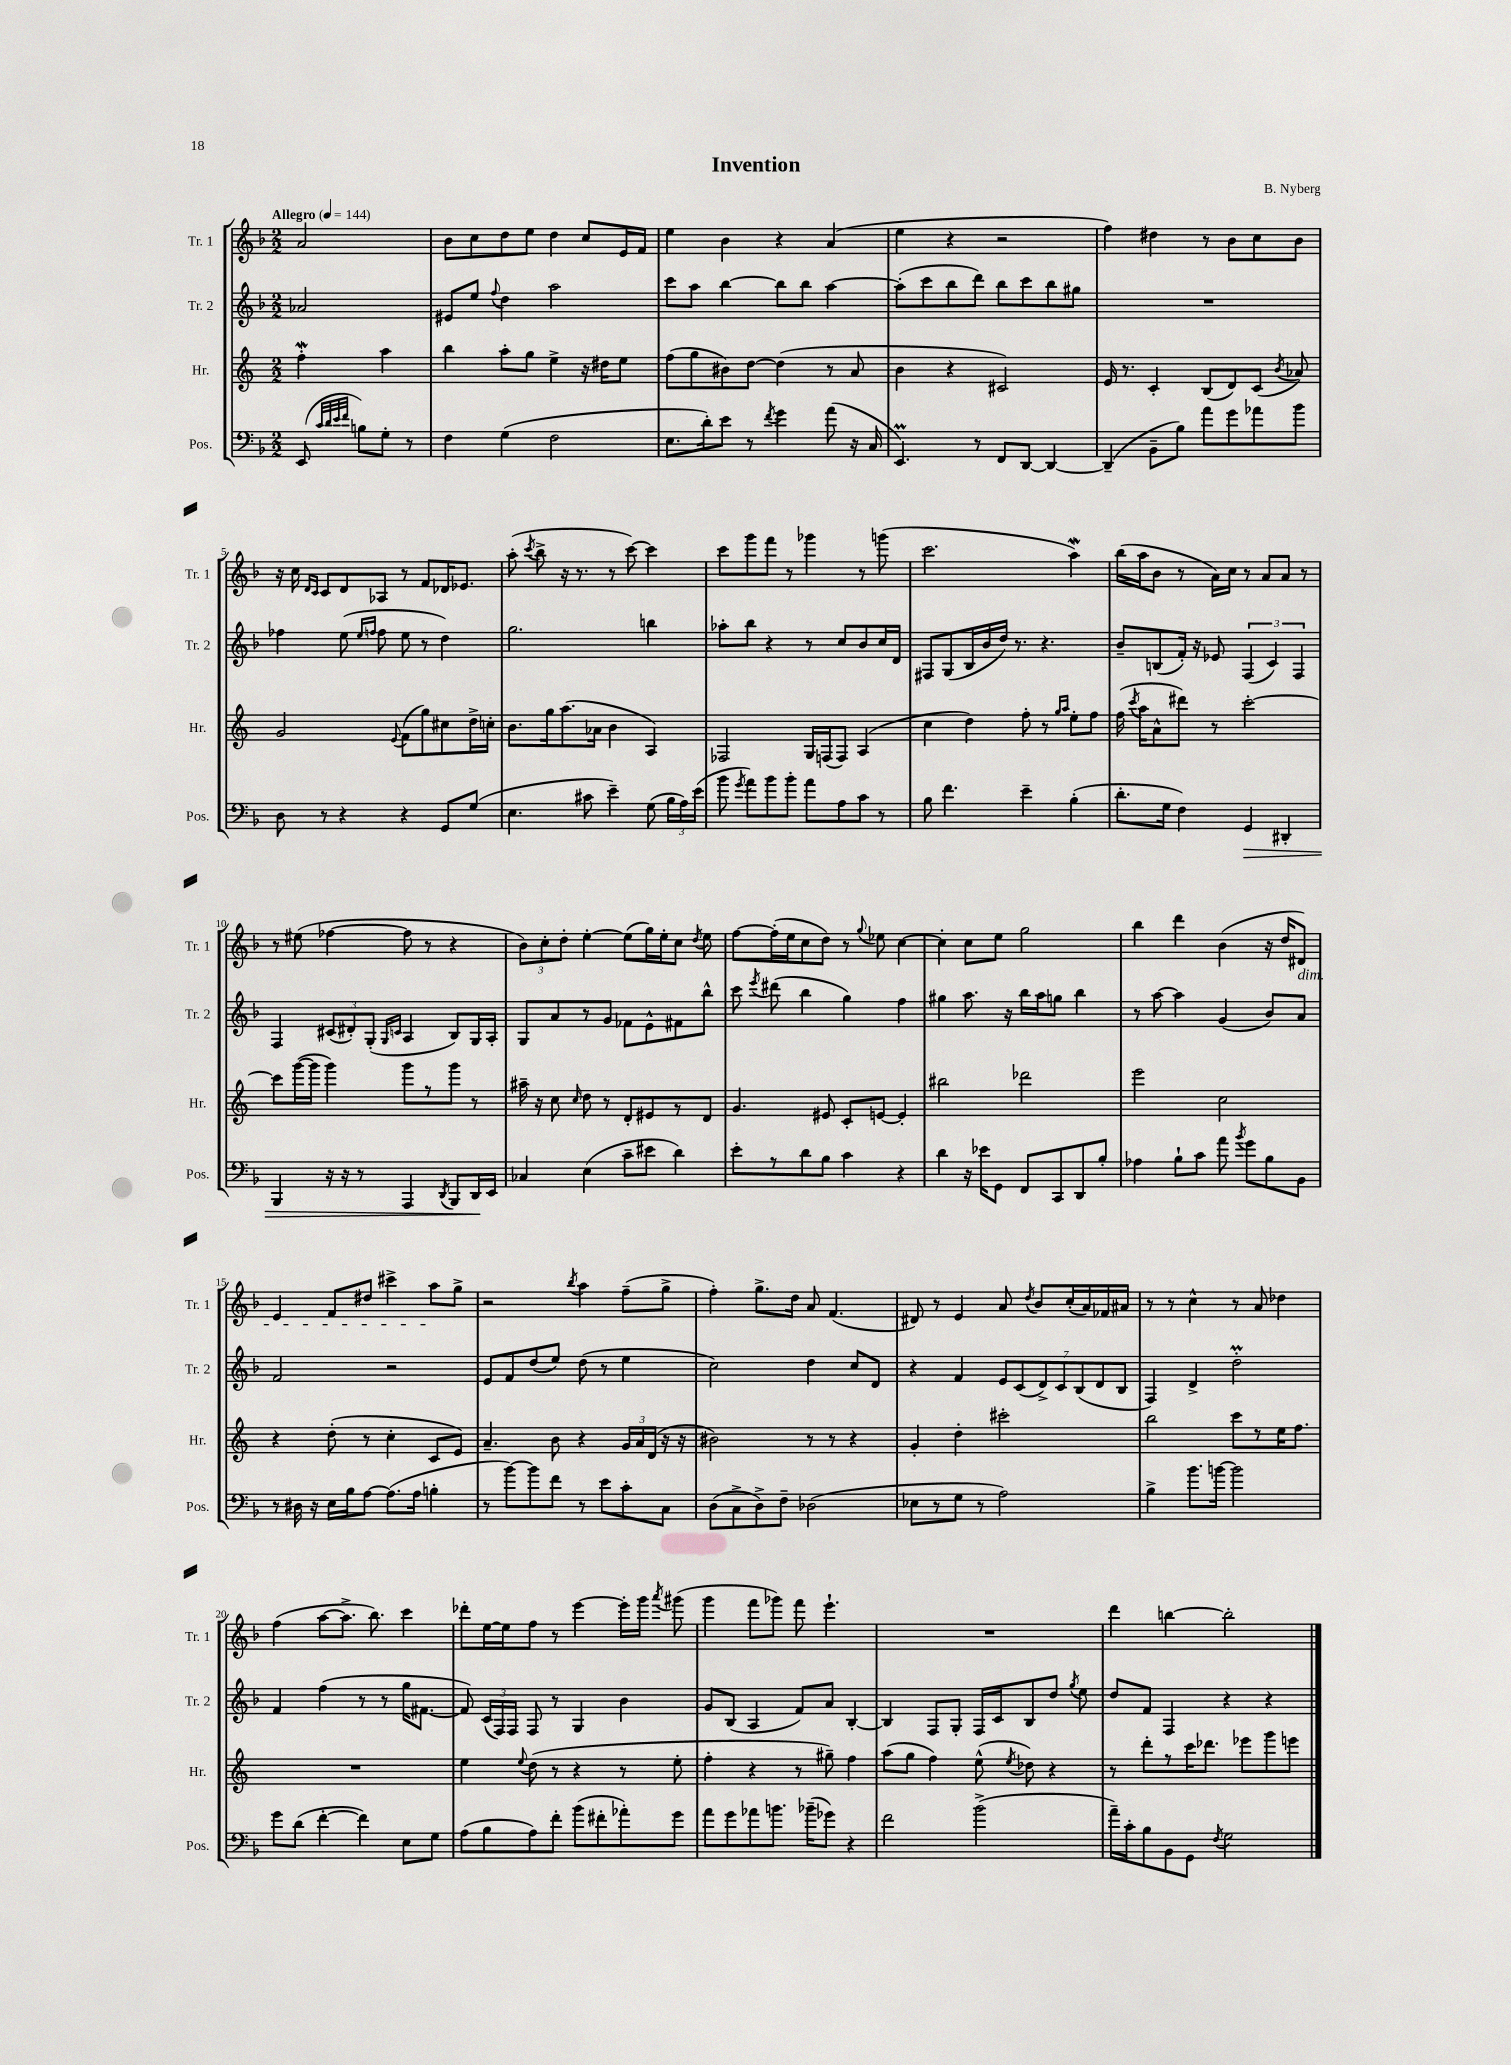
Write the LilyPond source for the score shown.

\header { title = "Invention" composer = "B. Nyberg" }
<<
\new StaffGroup <<
\new Staff = "s0" \with { instrumentName = "Tr. 1" shortInstrumentName = "Tr. 1" } {
    \clef treble \key f \major \numericTimeSignature \time 2/2 \partial 2 \tempo "Allegro" 4 = 144
    \autoBeamOff a'2 |
    bes'8[ c''8 d''8 e''8] d''4 c''8[ e'16 f'16] |
    e''4 bes'4 r4 a'4( |
    e''4 r4 r2 |
    f''4) dis''4 r8 bes'8[ c''8 bes'8] |
    r16 c''16 \grace { d'16[ c'16] } c'8[ d'8 aes8] r8 f'8[ des'16 ees'8.] |
    a''8-.( \acciaccatura { c'''8 } bes''8-> r16 r8. r8 c'''8~) c'''4 |
    c'''8[ g'''8 f'''8] r8 ges'''4 r8 g'''8( |
    c'''2. a''4\mordent) |
    bes''16[( a''16 bes'8] r8 a'16[) c''16] r8 a'8[ a'8] r8 |
    r8 eis''8( fes''4~ fes''8 r8 r4 |
    \tuplet 3/2 { bes'8[) c''8-. d''8]-. } e''4~-. e''8[( g''16) e''16-. c''8] \acciaccatura { d''8 } e''8 |
    f''8[~ f''16-.( e''16 c''8 d''8]) r8 \appoggiatura { g''8 } ees''8 c''4~ |
    c''4-. c''8[ e''8] g''2 |
    bes''4 d'''4 bes'4( r16 d''16[ dis'8]\dim) |
    e'4 f'8[ dis''8] cis'''4-> a''8[\! g''8]-> |
    r2 \acciaccatura { bes''8 } a''4 f''8[--( g''8]-> |
    f''4-.) g''8.[-> d''16] a'8 f'4.( |
    dis'8) r8 e'4 a'8 \acciaccatura { d''8 } bes'8[ c''16-.( a'16) fes'16 ais'16] |
    r8 r8 c''4-^ r8 a'8 des''4 |
    f''4( a''8[~ a''8.]-> bes''8.) c'''4 |
    des'''8[-. e''16~ e''16 f''8] r8 e'''4~ e'''16[-. g'''16] \acciaccatura { a'''8 } gis'''8( |
    g'''4 f'''8[ ges'''8]) f'''8 e'''4.-! |
    R1 |
    d'''4 b''4~ b''2-. \bar "|." |
}
\new Staff = "s1" \with { instrumentName = "Tr. 2" shortInstrumentName = "Tr. 2" } {
    \clef treble \key f \major \numericTimeSignature \time 2/2 \partial 2
    \autoBeamOff aes'2 |
    eis'8[ e''8] \appoggiatura { f''8 } d''4 a''2 |
    c'''8[ a''8] bes''4~ bes''8[ bes''8] a''4~ |
    a''8[-.( c'''8 bes''8 d'''8]) bes''8[ c'''8 bes''8 gis''8] |
    R1 |
    fes''4 e''8( \grace { e''16[ f''16] } f''8 e''8 r8 d''4) |
    g''2. b''4 |
    aes''8[-. bes''8] r4 r8 c''8[ bes'8 c''16 d'16] |
    fis8[ g8( bes16 bes'16 d''16]) r8. r4. |
    bes'8[-- b8( f'16]-.) r16 ees'8 \tuplet 3/2 { f4( c'4) f4 } |
    f4 \tuplet 3/2 { cis'8[( dis'8-.) g8]-.( } \grace { g16[ c'16] } a4 bes8[) g16 a16]-. |
    g8[ a'8 r8 g'8] fes'8[ e'8-^ fis'8 bes''8]-^ |
    c'''8 \acciaccatura { e'''8 } dis'''8( bes''4 g''4) f''4 |
    gis''4 a''8. r16 bes''16[ a''16 g''8] bes''4 |
    r8 a''8~ a''4 g'4( bes'8[) a'8] |
    f'2 r2 |
    e'8[ f'8 d''8( e''8]) d''8( r8 e''4 |
    c''2) d''4 c''8[ d'8] |
    r4 f'4 \tuplet 7/4 { e'8[ c'8( d'8->) c'8 bes8( d'8 bes8] } |
    f4) d'4-> d''2-.\prall |
    f'4 f''4( r8 r8 g''16[ fis'8.]~ |
    fis'8) \tuplet 3/2 { c'16[( f16) f16] } f8 r8 g4 bes'4 |
    g'8[ bes8]( a4 f'8[) a'8] bes4~-. |
    bes4 f8[ g8]-. f16[ c'16 bes8 d''8] \acciaccatura { g''8 } e''8 |
    d''8[ f'8] f4 r4 r4 \bar "|." |
}
\new Staff = "s2" \with { instrumentName = "Hr." shortInstrumentName = "Hr." } {
    \clef treble \key c \major \numericTimeSignature \time 2/2 \partial 2
    \autoBeamOff f''4-.\mordent a''4 |
    b''4 a''8[-. g''8] e''4-> r16 dis''16[ e''8] |
    f''8[( g''8 bis'8) d''8]~ d''4( r8 a'8 |
    b'4 r4 cis'2) |
    e'16 r8. c'4-. b8[( d'8) c'8]( \acciaccatura { b'8 } aes'8) |
    g'2 \appoggiatura { e'8 } f'8[( g''8) cis''8 d''16-> c''16]-. |
    b'8.[ g''16 a''8.( aes'16] b'4 a4) |
    fes2 g16[ f16( f8]) a4( |
    c''4 d''4) f''8-. r8 \grace { g''16[ a''16] } e''8[-. f''8] |
    f''16( \acciaccatura { c'''8 } a''16[ a'8-^ dis'''8]) r8 c'''2~-. |
    c'''8[ g'''16~( g'''16] g'''4) g'''8[ r8 g'''8] r8 |
    ais''16-- r16 c''8 \grace { c''16 } d''8 r8 d'8[-. eis'8 r8 d'8] |
    g'4. eis'8 c'8[-. e'8]~ e'4-. |
    bis''2 des'''2 |
    e'''2 c''2 |
    r4 d''8-.( r8 c''4-. c'8[ e'8]) |
    a'4.-- b'8 r4 \tuplet 3/2 { g'16[ a'16 d'16]( } r16 r16 |
    bis'2) r8 r8 r4 |
    g'4-. d''4-. cis'''2-. |
    b''2 c'''8[ r8 e''16 f''8.] |
    R1 |
    e''4 \appoggiatura { e''8 } d''8( r8 r4 r8 e''8-. |
    f''4-. r4 r8 gis''8--) f''4 |
    a''8[( g''8] f''4) e''8-^( \acciaccatura { e''8 } des''8) r4 |
    r8 d'''8[-. r8 c'''16 des'''8.] ees'''8[ g'''8 e'''8] \bar "|." |
}
\new Staff = "s3" \with { instrumentName = "Pos." shortInstrumentName = "Pos." } {
    \clef bass \key f \major \numericTimeSignature \time 2/2 \partial 2
    \autoBeamOff e,8( \grace { c'32[ d'32 e'32 f'32] } b8[) g8]-. r8 |
    f4 g4( f2 |
    e8.[ d'16-.) e'8] r8 \acciaccatura { f'8 } g'4 a'8( r16 c16 |
    e,4.\prall) r8 f,8[ d,8]~ d,4~ |
    d,4--( bes,8[-- bes8]) a'8[ g'8 aes'8 bes'8] |
    d8 r8 r4 r4 g,8[ g8]( |
    e4. cis'8 e'4--) g8( \tuplet 3/2 { bes16[ a16) e'16]( } |
    bes'8 \acciaccatura { g'8 } a'8[) bes'8 bes'8]-. a'8[ a8 c'8] r8 |
    bes8 f'4. e'4-- bes4-.( |
    d'8.[-. g16] f4) g,4\> dis,4-. |
    bes,,4 r16 r16 r8 a,,4 \acciaccatura { d,8 } bes,,8[ d,16\! e,16] |
    ces4 e4( c'8[-- eis'8] d'4) |
    e'8[-. r8 d'8 bes8] c'4 r4 |
    d'4 r16 ees'16[ g,8] f,8[ c,8 d,8 bes8]-. |
    aes4 bes8[-! c'8] a'8 \acciaccatura { bes'8 } g'8[ bes8 bes,8] |
    r8 dis16 r16 e16[ bes16 a8]~ a8.[( a16] b4-. |
    r8 bes'8[~) bes'8 f'8] r8 e'8[ c'8-. c8] |
    d8[( c8-> d8->) f8]-- des2( |
    ees8[ r8 g8] r8 a2) |
    bes4-> bes'8.[ b'16]~ b'2 |
    g'8[ d'8]( f'4~-. f'4) e8[ g8] |
    a8[( bes8 a8) f'8]-. bes'8[( fis'8-. aes'8-.) g'8] |
    a'8[ g'8 aes'8 b'8.] bes'16[--( ges'8]) r4 |
    f'2 bes'2->( |
    a'16[--) c'16-. bes8 bes,8 g,8] \acciaccatura { f8 } g2 \bar "|." |
}
>>
>>
